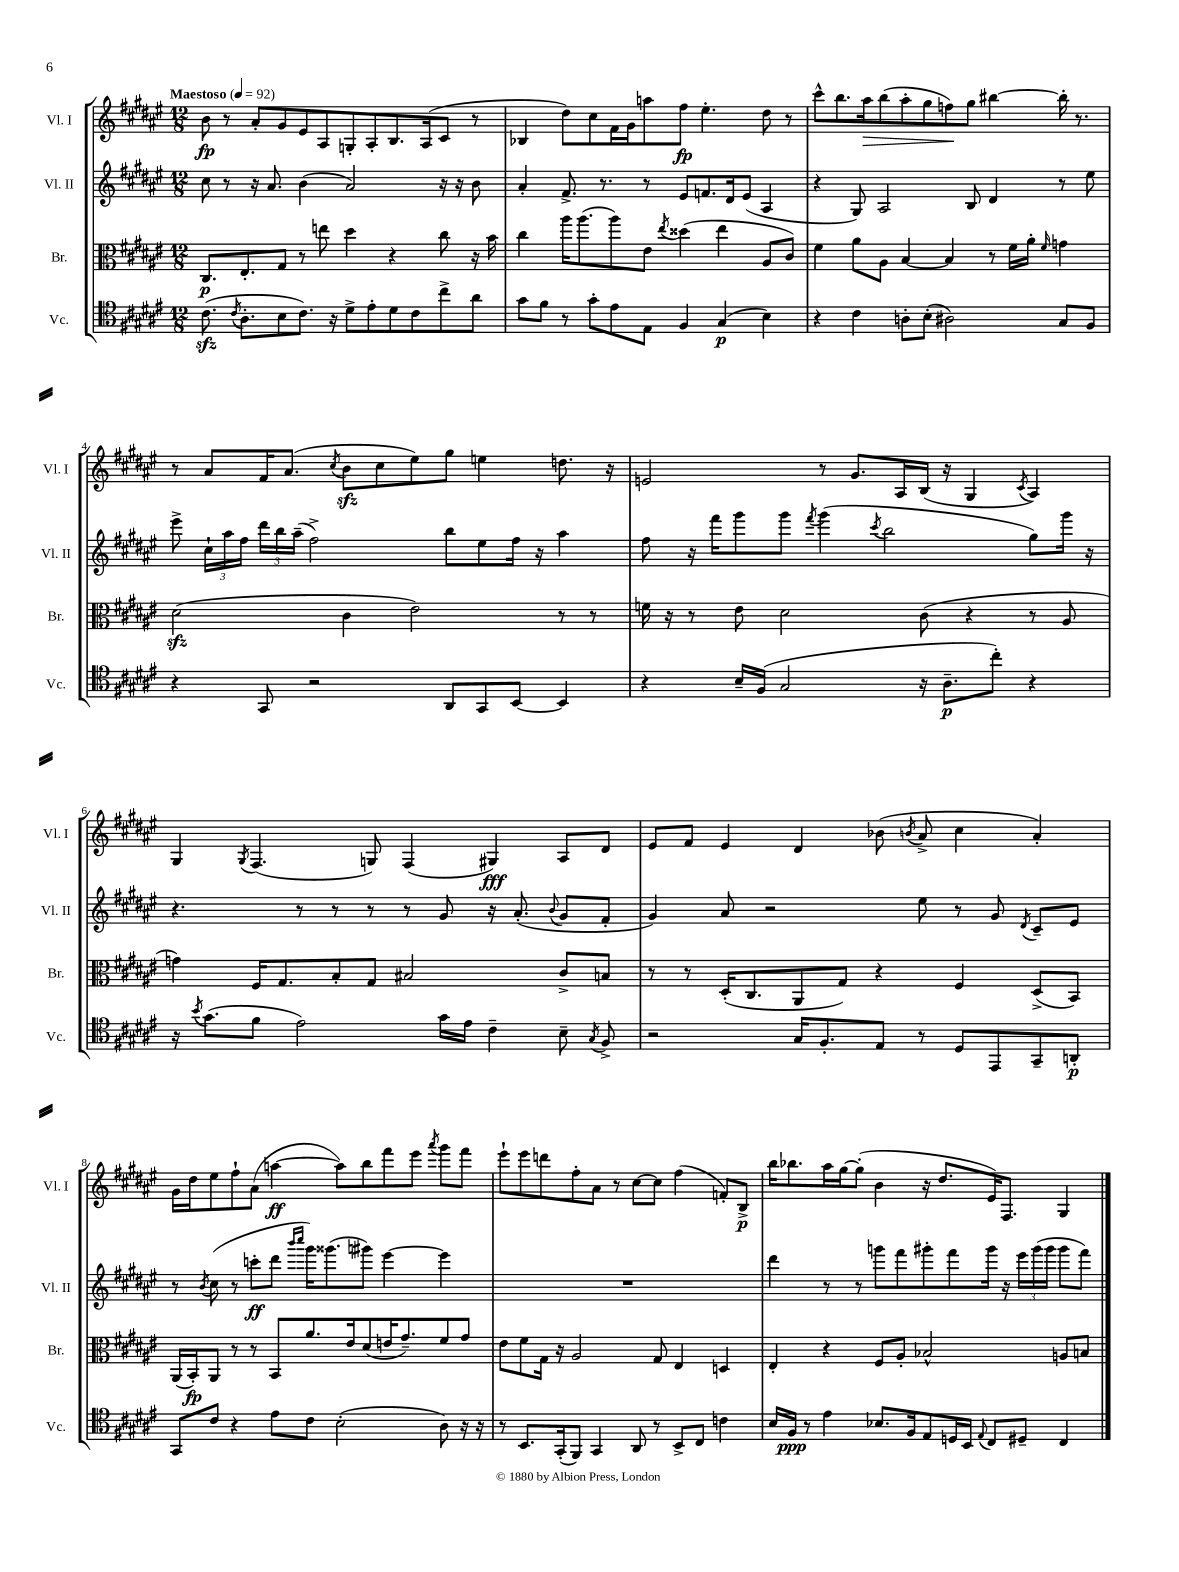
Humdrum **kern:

**kern	**kern	**kern	**kern
*staff4	*staff3	*staff2	*staff1
*clefC4	*clefC3	*clefG2	*clefG2
*k[f#c#g#d#a#e#]	*k[f#c#g#d#a#e#]	*k[f#c#g#d#a#e#]	*k[f#c#g#d#a#e#]
*M12/8	*M12/8	*M12/8	*M12/8
*MM92	*MM92	*MM92	*MM92
(8.c#	8.C#	8cc#	8b
.	.	8r	8r
8qc#	.	.	.
8.A#'	8.E#'	.	.
.	.	16r	8a#'
.	.	8.a#	.
8B	8G#	.	8g#
8.c#)	8r	(4b	8e#
.	8ee	.	8A#
16r	.	.	.
8d#^	4dd#	2a#)	8G'
8e#'	.	.	8A#'
8d#	4r	.	8.B
8c#	.	.	.
.	.	.	(16A#
8cc#^	8cc#	16r	8c#
.	.	16r	.
8a#	16r	8b	8r
.	16b	.	.
=	=	=	=
8g#	4cc#	4a#'	4B-
8f#	.	.	.
8r	16aa#	8.f#^	8dd#)
.	(8.aa#	.	.
8g#'	.	.	8cc#
.	.	8.r	.
8e#	8aa#)	.	16f#
.	.	.	16g#
8E#	8e#	8r	8aa
.	8qee#	.	.
4F#	(4dd##	8e#	8ff#
.	.	8.f	4.ee#'
(4G#	4ee#	.	.
.	.	16d#	.
.	.	(8e#	.
4B)	8A#	4A#	8dd#
.	8c#)	.	8r
=	=	=	=
4r	4f#	4r	8ccc#^^
.	.	.	8.bb
4c#	8a#	8G#)	.
.	.	.	16aa#
.	8A#	2A#	(8bb
8A'	[4B	.	8aa#'
(8B'	.	.	8gg#
2A#)	4B]	.	8ff)
.	.	8B	8gg#
.	8r	4d#	[4bb#
.	16f#	.	.
.	16a#'	.	.
.	16qqf#	.	.
8G#	4g	8r	16bb#']
.	.	.	8.r
8F#	.	8ee#	.
=	=	=	=
4r	(2d#	8eee#^	8r
.	.	24cc#`	8a#
.	.	24aa#	.
.	.	24ff#	.
8GG#	.	24ddd#	16f#
.	.	24bb	.
.	.	.	(8.a#
.	.	(24aa#~	.
2r	.	2ff#^)	.
.	.	.	8qcc#
.	4c#	.	8b
.	.	.	8cc#
.	2e#)	.	8ee#)
8AA#	.	8bb	8gg#
8GG#	.	8ee#	4ee
[8BB	.	16ff#	.
.	.	16r	.
4BB]	8r	4aa#	8.dd
.	8r	.	.
.	.	.	16r
=	=	=	=
4r	16f	8ff#	2e
.	16r	.	.
.	8r	16r	.
.	.	16fff#	.
16B~	8e#	8ggg#	.
(16F#	.	.	.
2G#	2d#	8ggg#	.
.	.	8qfff#	.
.	.	(4ggg#	8r
.	.	.	8.g#
.	.	8qccc#	.
.	.	2bb	.
.	.	.	16A#
16r	(8c#	.	(16B
8.A#~	.	.	16r
.	4r	.	4G#
8cc#')	.	.	.
.	.	.	8qc#
4r	8r	8gg#)	4A#)
.	8A#	16ggg#	.
.	.	16r	.
=	=	=	=
16r	4g)	4.r	4G#
8qb	.	.	.
(8.g#	.	.	.
.	.	.	8qG#
8f#	16F#	.	(4.F#
.	8.G#	.	.
2e#)	.	8r	.
.	8B'	8r	.
.	8G#	8r	8G)
.	2B#	8r	(4F#
16g#	.	8g#	.
16e#	.	.	.
4c#~	.	16r	4G#)
.	.	(8.a#'	.
.	.	8qqb	.
8B~	8c#^	8g#	8A#
8qG#	.	.	.
8F#^	8B	8f#'	8d#
=	=	=	=
2r	8r	4g#)	8e#
.	8r	.	8f#
.	(16D#'	8a#	4e#
.	8.C#	.	.
.	.	2r	.
16G#	8AA#	.	4d#
8.F#'	.	.	.
.	8G#)	.	.
8E#	4r	.	(8b-
.	.	.	8qb
8r	.	8ee#	8a#^
8D#	4F#	8r	4cc#
8EE#	.	8g#	.
.	.	8qd#	.
8GG#~	(8D#^	8c#~	4a#')
8AA'	8BB)	8e#	.
=	=	=	=
8GG#	(16AA#	8r	16g#
.	16BB')	.	16dd#
.	.	8qb	.
8c#	8AA#	(8cc#	8ee#
4r	8r	8r	8ff#`
.	8r	8ccc'	(8a#
8e#	8BB	8ddd#	[4aa
.	.	16qqbbb	.
.	.	16qqcccc#	.
8c#	8.a#	16ggg#)	.
.	.	(8.ggg##	.
(2B'	.	.	8aa])
.	16e#	.	.
.	(8d#	8ggg#)	8bb
.	16e	[4eee#	8fff#
.	8.g#~)	.	.
.	.	.	8eee#
.	.	.	8qaaa#
8A#)	8f#	4eee#]	8ggg#
16r	8g#	.	8fff#
16r	.	.	.
=	=	=	=
8r	8e#	1.r	8eee#`
8.BB	8f#	.	8eee#
.	16G#	.	8ddd
(16GG#'	16r	.	.
8FF#)	2A#	.	8ff#'
4GG#	.	.	8a#
.	.	.	8r
8AA#	.	.	[8cc#
8r	8G#	.	8cc#]
8BB^	4E#	.	(4ff#
8C#	.	.	.
4c	4D	.	8f')
.	.	.	8B^
=	=	=	=
16B	4E#'	4ddd#	16bb
16F#	.	.	8.bb-
8r	.	.	.
4e#	4r	8r	16aa#
.	.	.	[16gg#
.	.	8r	(8gg#']
8.B-	8F#	8ggg	4b
.	8A#'	8fff#	.
16F#	.	.	.
8E#	2B-^^	8ggg#'	16r
.	.	.	8.dd#
16D	.	8fff#	.
16BB	.	.	.
8qqE#	.	.	.
8C#	.	16ggg#	16e#)
.	.	16r	8.F#
8D#~	.	24eee#	.
.	.	(24ggg#	.
.	.	24ggg#	.
4C#	8A	8ggg#	4G#
.	8B	8fff#)	.
==	==	==	==
*-	*-	*-	*-
